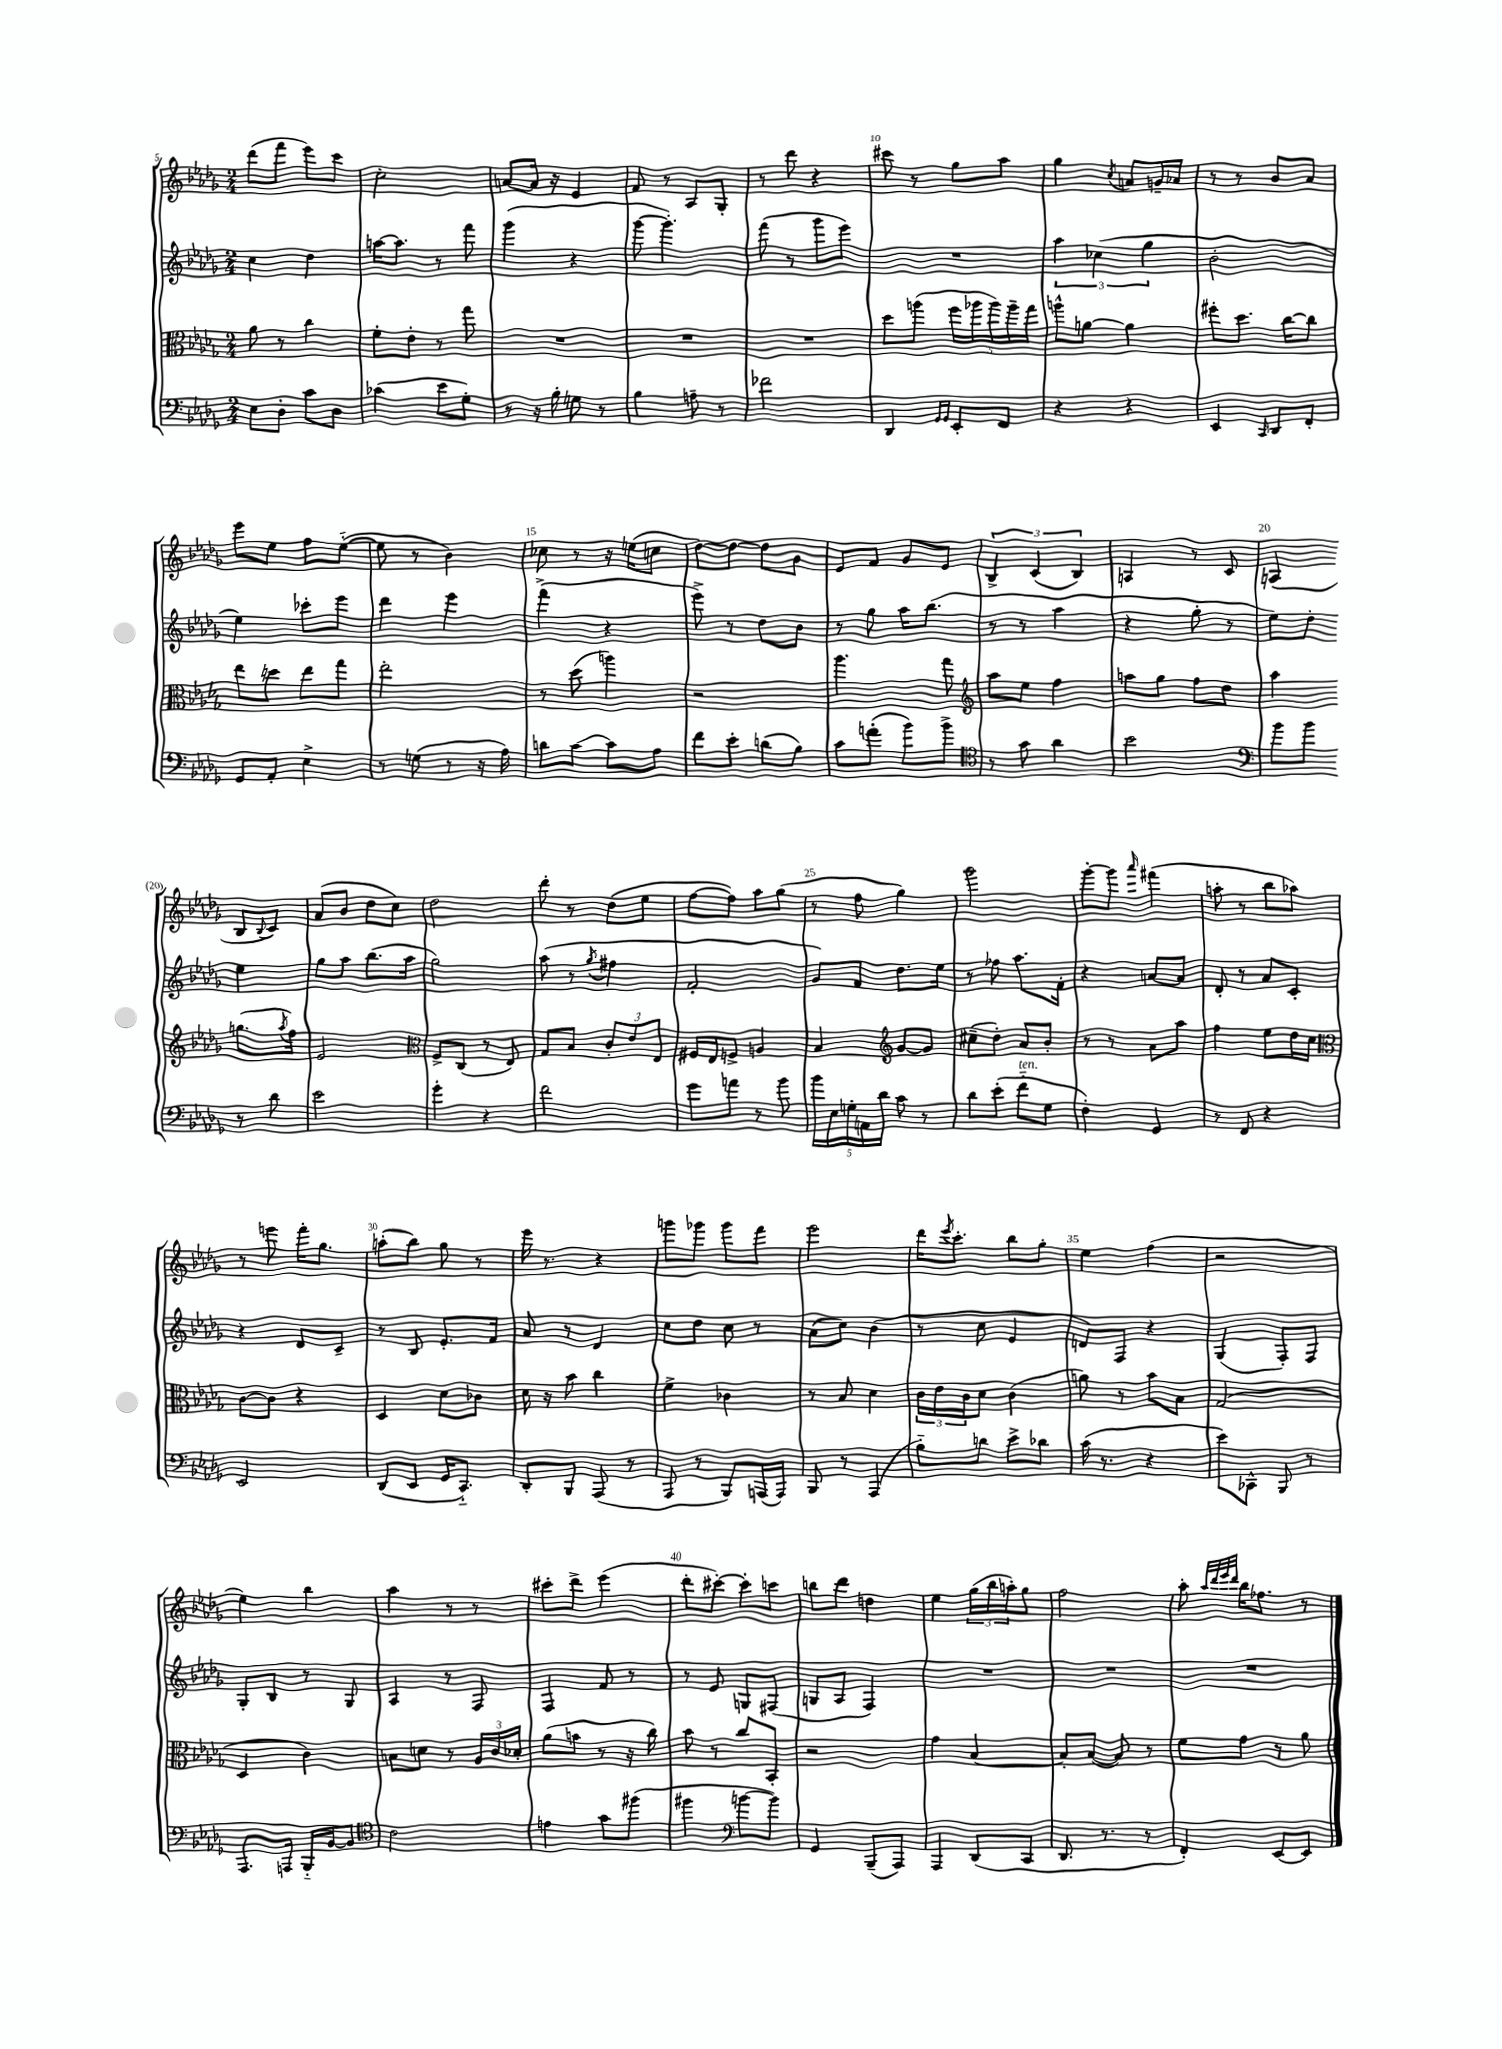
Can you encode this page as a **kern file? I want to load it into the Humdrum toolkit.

**kern	**kern	**kern	**kern
*staff4	*staff3	*staff2	*staff1
*clefF4	*clefC3	*clefG2	*clefG2
*k[b-e-a-d-g-]	*k[b-e-a-d-g-]	*k[b-e-a-d-g-]	*k[b-e-a-d-g-]
*M2/4	*M2/4	*M2/4	*M2/4
8E-\L	8a-\	4cc\	(8ddd-\L
8D-'\J	8r	.	8fff\J
8c\L	4cc\	4dd-\	8eee-\L)
8D-\J	.	.	8ccc\J
=	=	=	=
(4c-\	8f'\L	[16aa\LK	2cc'\
.	.	8.aa\]J	.
.	8e-'\J	.	.
8e-\L	8r	8r	.
8G-'\J)	8gg-\	8fff\	.
=	=	=	=
8r	2r	(4ggg-\	[8a/L
16r	.	.	16a/]Jk
16B-'\	.	.	16r
8G\	.	4r	4e-/
8r	.	.	.
=	=	=	=
4B-\	2r	[8ggg-\	8f/
.	.	4.ggg-'\])	8r
8A~\	.	.	8A-/L
8r	.	.	8G-'/J
=	=	=	=
2f-\	2r	(8fff\	8r
.	.	8r	8ddd-\
.	.	8ggg-\L	4r
.	.	8eee-\J)	.
=	=	=	=
4DD-/	8dd-\L	2r	8ccc#\
.	(8aa\J	.	8r
16qqGG-/LL	.	.	.
16qqGG-/JJ	.	.	.
8EE-'/L	20ff\LL	.	8gg-\L
.	20aa-\	.	.
.	20aa-\)	.	.
8FF/J	.	.	8aa-\J
.	20aa-~\	.	.
.	20gg-\JJ	.	.
=	=	=	=
4r	8aa^^\L	6aa-\	4gg-\
.	[8a\J	.	.
.	.	(6cc-\	.
.	.	.	8qcc/
4r	4a\]	.	8a/L
.	.	6gg-\	.
.	.	.	16g~/L
.	.	.	16a-/JJ
=	=	=	=
4EE-/	8ff#'\L	2b-'\	8r
.	8.dd-\J	.	8r
16qqCC/	.	.	.
8DD-/L	.	.	8b-/L
.	[16cc\LK	.	.
8FF'/J	8cc\]J	.	8a-/J
=	=	=	=
8GG-/L	8ee-\L	4ee-\)	8eee-\L
8AA-'/J	8dd\J	.	8ee-\J
4E-^\	8ee-\L	8ccc-'\L	8ff\L
.	8gg-\J	8eee-\J	([8ee-'~\J
=	=	=	=
8r	2ee-'\	4ddd-\	8ee-\]
(8G\	.	.	8r
8r	.	4eee-\	4b-\)
16r	.	.	.
16A-\)	.	.	.
=	=	=	=
8d\L	8r	(4fff^\	8cc-\
[8c\J	(8dd-\	.	8r
8c\]L	4aa\)	4r	16r
.	.	.	(16ee\LK
8A-\J	.	.	8cc\J
=	=	=	=
8f\L	2r	8eee-^\)	[8dd-\L)
8e-'\J	.	8r	8dd-\_J
(8d\L	.	8dd-\L	8dd-\]L
8B-\J)	.	8b-\J	8g-\J
=	=	=	=
8c\L	4.aa-\	8r	8e-/L
(8a'\J	.	8gg-\	8f/J
8b-\L)	.	16aa-\LK	8g-/L
.	.	(8.bb-\J	.
8b-^\J	8gg-\	.	8e-/J
=	=	=	=
*clefC4	*clefG2	*	*
8r	8aa-\L	8r	6B-^/
8g-\	8ee-\J	8r	.
.	.	.	(6c/
4a-\	4ff\	4aa-\	.
.	.	.	6B-/)
=	=	=	=
2b-\	8aa\L	4r	4A/
.	8gg-\J	.	.
.	8ff\L	8gg-'\	8r
.	8dd-\J	8r	8c/
=	=	=	=
*clefF4	*	*	*
8b-\L	4aa-\	8ee-\L)	(4A/
8b-\J	.	8dd-'\J	.
8r	(8.gg\L	4ee-\	8B-/L
.	.	.	8qqB-/
8d-\	.	.	8c/J)
.	8qaa-/	.	.
.	16ff\Jk)	.	.
=	=	=	=
2e-\	2e-/	8gg-\L	(8a-/L
.	.	8aa-\J	8b-/J
.	.	(8.bb-\L	8dd-\L
.	.	.	8cc\J)
.	.	16aa-\Jk	.
=	=	=	=
*	*clefC3	*	*
4g-'\	8F^/L	2gg-\)	2dd-\
.	(8C/J	.	.
4r	8r	.	.
.	8E-/)	.	.
=	=	=	=
2f\	8G-/L	(8aa-\	8ddd-'\
.	8B-/J	8r	8r
.	.	8qgg-/	.
.	12c'/L	4ff#\	(8dd-\L
.	12e-/	.	.
.	.	.	8ee-\J
.	12E-/J	.	.
=	=	=	=
8g-\L	16F#/LL	2f'/	[8ff\L
.	16E-/J	.	.
8a\J	8F^/J	.	8ff\]J)
8r	4A/	.	8aa-\L
8b-\	.	.	(8gg-\J
=	=	=	=
20b-\LL	4B-/	8g-/L)	8r
20E-\	.	.	.
20G'\	.	.	.
.	.	8f/J	8ff\
20AA\	.	.	.
20d-\JJ	.	.	.
*	*clefG2	*	*
8c\	[8g-/L	8.dd-\L	4gg-\)
8r	8g-/]J	.	.
.	.	16ee-\Jk	.
=	=	=	=
8d-\L	(8cc#~\L	8r	2ggg-\
(8e-'\J	8dd-'\J)	8ff-\	.
8f'~\L	8a-/L	8.aa-\L	.
8G-\J	8b-'/J	.	.
.	.	16f'\Jk	.
=	=	=	=
4F'\)	8r	4r	[8ggg-'\L
.	8r	.	8ggg-\]J
.	.	.	16qqaaa-/
4GG-/	8a-\L	[8a/L	(4fff#\
.	8aa-\J	8a/]J	.
=	=	=	=
8r	4ff\	8d-'/	8aa'\
8FF/	.	8r	8r
4r	8ee-\L	8a-/L	8bb-\L
.	16dd-\L	8c'/J	8aa-\J)
.	16cc\JJ	.	.
=	=	=	=
*	*clefC3	*	*
2EE-/	[8c\L	4r	8r
.	8c\]J	.	8eee\
.	4r	8d-/L	16fff'\LK
.	.	.	8.gg-\J
.	.	8c~/J	.
=	=	=	=
(8DD-/L	4D-/	8r	(8aa'\L
8EE-/J	.	8B-/	8bb-\J)
16GG-/LK	8d-\L	8.e-'/L	8gg-\
8.CC'~/J)	.	.	.
.	8c-\J	.	8r
.	.	16f/Jk	.
=	=	=	=
8DD-'/L	16d-\	8a-/	16eee-\
.	16r	.	8.r
8BBB-/J	8b-\	8r	.
(8AAA-/	4cc\	4d-/	4r
8r	.	.	.
=	=	=	=
8AAA-/	4f^\	8cc\L	8ggg\L
8r	.	8dd-\J	8ggg-\J
8BBB-/L)	4c-\	8cc\	8ggg-\L
(16AAA/L	.	8r	8fff\J
16AAA/JJ)	.	.	.
=	=	=	=
8BBB-/	8r	(8a-\L	2eee-\
8r	8B-/	8cc\J)	.
(4AAA-/	4d-\	(4b-\	.
=	=	=	=
8B-'~\L)	24c\LL	8r	16ddd-\LK
.	24e-\	.	.
.	.	.	8qeee-/
.	.	.	8.ccc'\J
.	24c\J	.	.
8d\J	8d-\J	8cc\	.
8e-^\L	(4c\	4e-/	8bb-\L
8d-\J	.	.	8gg-'\J
=	=	=	=
(16c\	8a\)	8d/L)	4ee-\
8.r	.	.	.
.	8r	8F/J	.
4r	8b-\L	4r	(4ff\
.	8B-\J	.	.
=	=	=	=
8e-\L)	(2G-/	(4G-/	2r
8CC-^^\J	.	.	.
8BBB-/	.	8F'/L)	.
8r	.	8F/J	.
=	=	=	=
8.AAA-/L	4D-/	8G-'/L	4ee-\)
.	.	8B-/J	.
16AAA/Jk	.	.	.
16BBB-'~/LL	4c\)	8r	4bb-\
[16BB-/J	.	.	.
8BB-/]J	.	8G-/	.
=	=	=	=
*clefC4	*	*	*
2c\	8B\L	4A-/	4aa-\
.	8d\J	.	.
.	8r	8r	8r
.	24A-/LL	8F/	8r
.	24c/	.	.
.	24d-'/JJ	.	.
=	=	=	=
4e\	(8a-\L	4F/	8ccc#'\L
.	8b\J	.	8ddd-^\J
8g-\L	8r	8f/	(4eee-\
(8ff#\J	16r	8r	.
.	16cc\)	.	.
=	=	=	=
4ff#\	8b-\	8r	8ddd-'\L
.	8r	8e-/	[8ccc#'\J)
*clefF4	*	*	*
[8b\L	8cc/L	8G/L	8ccc#'\]L
8b\]J)	8BB-'/J	(8F#/J	8ccc\J
=	=	=	=
4GG-/	2r	8G/L	8bb\L
.	.	8A-/J	8ddd-\J
(8BBB-~/L	.	4F/)	4dd\
8AAA-/J)	.	.	.
=	=	=	=
4AAA-/	4g-\	2r	4ee-\
(8DD-/L	[4B-/	.	(24gg-\LL
.	.	.	24bb-\
.	.	.	24aa'\J)
8CC/J	.	.	8gg-\J
=	=	=	=
8.DD-/	8B-'/]L	2r	2ff\
.	([8B-/J	.	.
8.r	.	.	.
.	8B-/])	.	.
8r	8r	.	.
=	=	=	=
4FF'/)	8f\L	2r	8aa-'\
.	.	.	32qqaa-/LLL
.	.	.	32qqddd-/
.	.	.	32qqeee-/
.	.	.	32qqddd-/JJJ
.	8g-\J	.	16bb-\LK
.	.	.	8.ff-\J
[8EE-/L	8r	.	.
8EE-/]J	8a-\	.	8r
==	==	==	==
*-	*-	*-	*-
